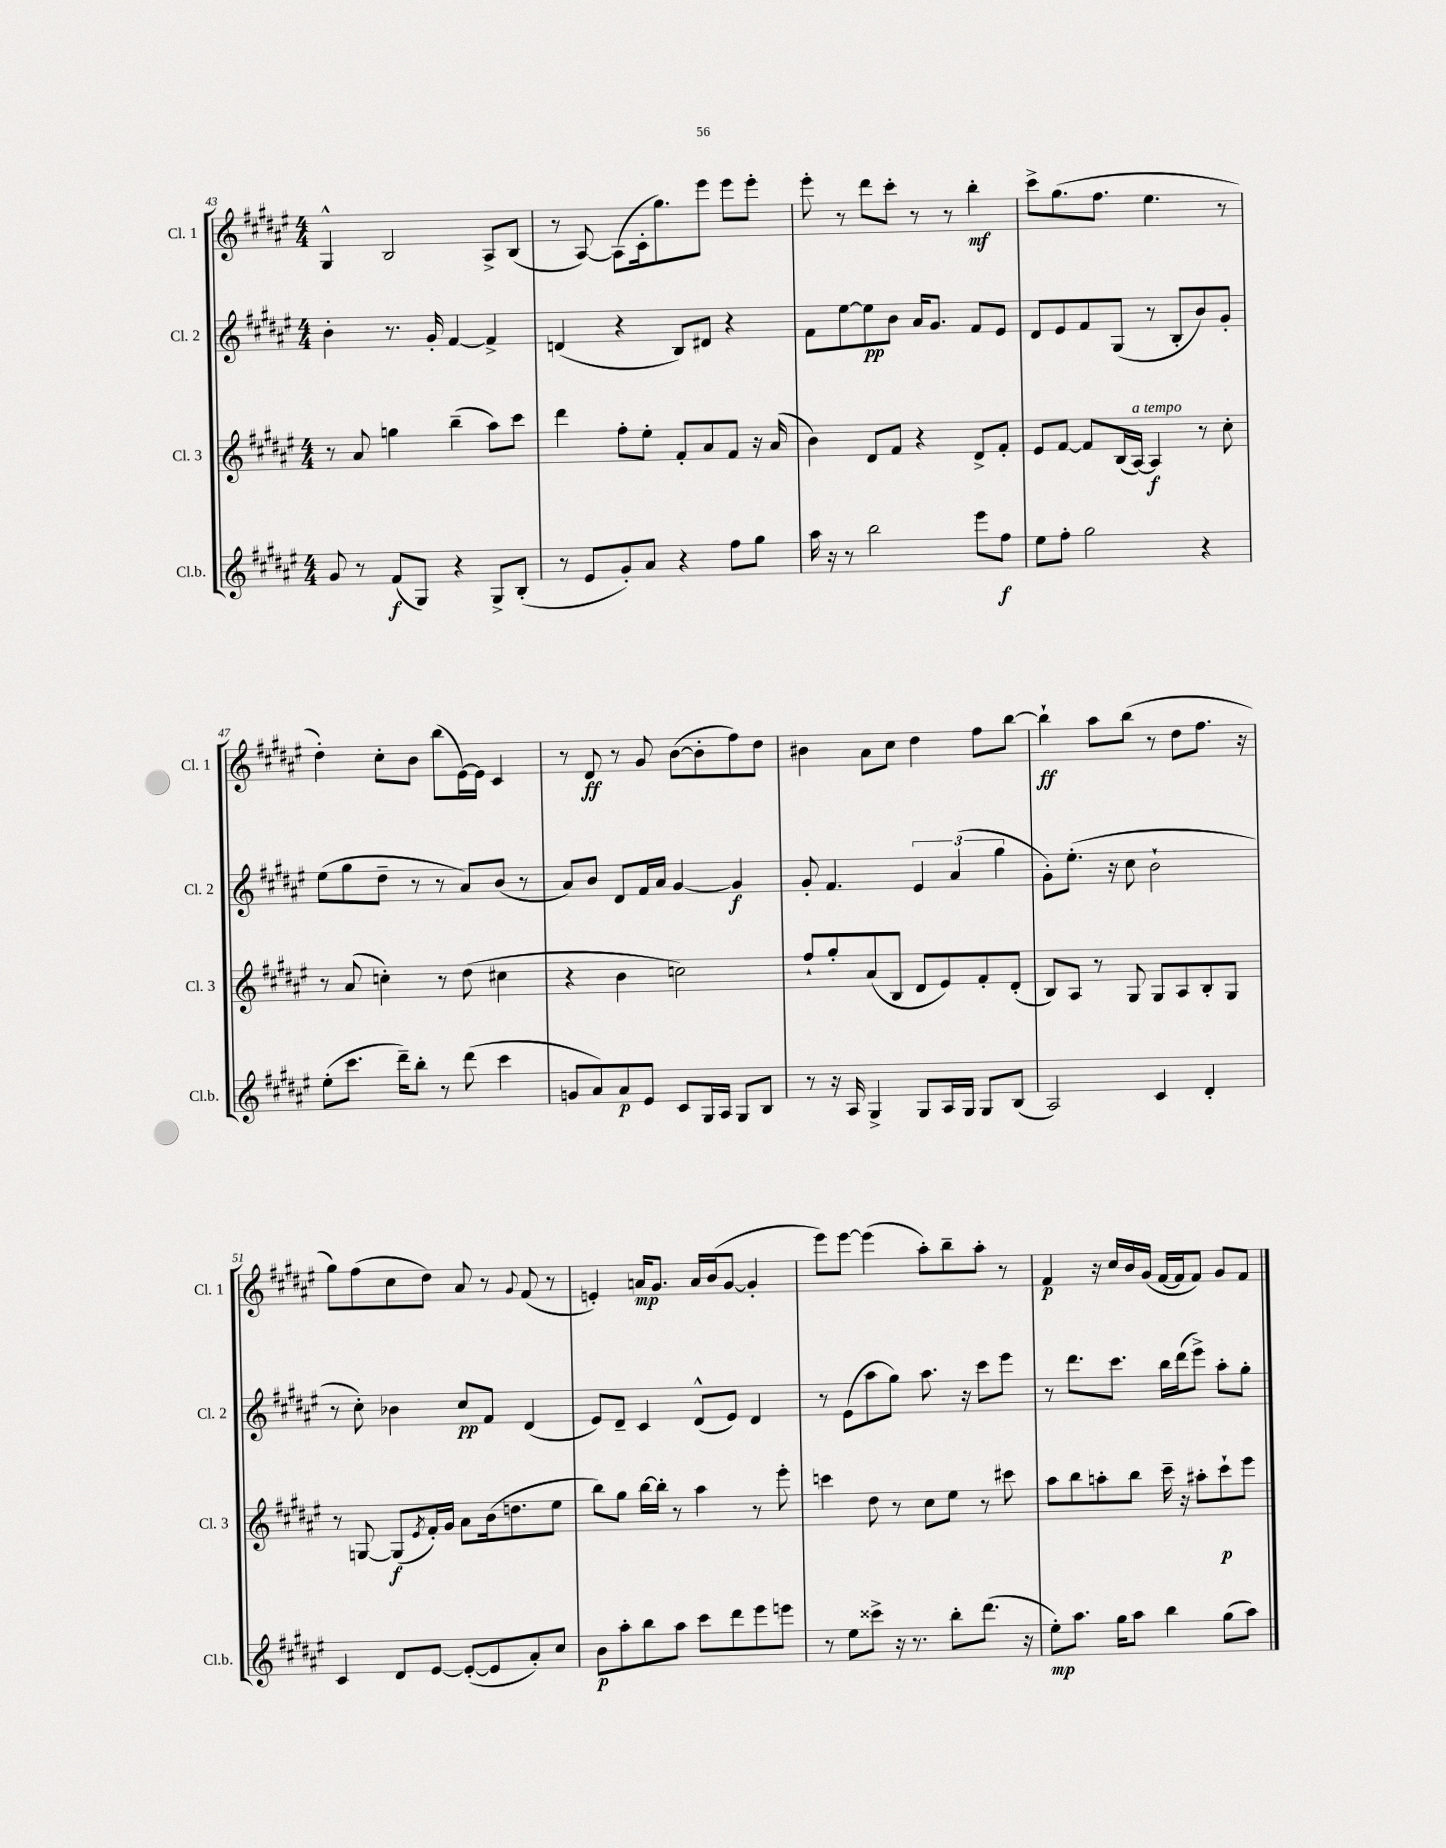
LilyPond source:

<<
\new StaffGroup <<
\new Staff = "s0" \with { instrumentName = "Cl. 1" shortInstrumentName = "Cl. 1" } {
    \clef treble \key fis \major \numericTimeSignature \time 4/4
    gis4-^ b2 ais8-> b8( |
    r8 ais8~) ais8( cis'16-. gis''8.) eis'''8 eis'''8 eis'''8-. |
    eis'''8-. r8 dis'''8 cis'''8-. r8 r8 b''4-.\mf |
    cis'''8-> gis''8.( fis''8. eis''4. r8 |
    dis''4-.) cis''8-. b'8 b''8( eis'16~) eis'16 cis'4 |
    r8 dis'8\ff r8 gis'8 b'8~( b'8-. fis''8) dis''8 |
    bis'4 ais'8 cis''8 dis''4 fis''8 b''8~ |
    b''4-!\ff ais''8 b''8( r8 dis''8 fis''8. r16 |
    gis''8) fis''8( cis''8 dis''8) ais'8 r8 \appoggiatura { gis'8 } fis'8( r8 |
    e'4-.) a'16\mp gis'8. a'16 b'16( gis'8~ gis'4-. |
    eis'''8) eis'''8~ eis'''4( ais''8-.) b''8-- ais''8-. r8 |
    fis'4\p r16 cis''16 b'16 gis'16( fis'16~ fis'16 fis'8) gis'8 fis'8 \bar "|." |
}
\new Staff = "s1" \with { instrumentName = "Cl. 2" shortInstrumentName = "Cl. 2" } {
    \clef treble \key fis \major \numericTimeSignature \time 4/4
    b'4-. r8. gis'16-. fis'4~ fis'4-> |
    d'4( r4 b8) dis'8 r4 |
    fis'8 eis''8~ eis''8\pp b'8 ais'16 gis'8. fis'8 eis'8 |
    dis'8 eis'8 fis'8 gis8( r8 b8-. b'8) gis'8-. |
    eis''8( gis''8 dis''8-- r8 r8 ais'8) b'8( r8 |
    ais'8) b'8 dis'8 fis'16 ais'16 gis'4~ gis'4\f |
    gis'8-. fis'4. \tuplet 3/2 { eis'4 ais'4( gis''4 } |
    gis'8-.) eis''8.-.( r16 cis''8 b'2-! |
    r8 cis''8-.) bes'4 cis''8\pp fis'8 dis'4( |
    eis'8) dis'8-- cis'4 dis'8-^( eis'8) dis'4 |
    r8 eis'8( ais''8 gis''8) ais''8. r16 cis'''8 eis'''8 |
    r8 dis'''8. cis'''8. b''16 dis'''16( eis'''8->) ais''8-. gis''8-. \bar "|." |
}
\new Staff = "s2" \with { instrumentName = "Cl. 3" shortInstrumentName = "Cl. 3" } {
    \clef treble \key fis \major \numericTimeSignature \time 4/4
    r8 ais'8 g''4 b''4--( ais''8) cis'''8 |
    dis'''4 fis''8-. eis''8-. fis'8-. ais'8 fis'8 r16 ais'16( |
    b'4) dis'8 fis'8 r4 dis'8-> fis'8-. |
    eis'8 fis'8~ fis'8 b16( ais16~^\markup { \italic "a tempo" }) ais4\f r8 cis''8-. |
    r8 ais'8( c''4-.) r8 dis''8( cis''4 |
    r4 b'4 c''2) |
    fis''8-! gis''8-. ais'8( b8 dis'8 eis'8) fis'8-. dis'8-.( |
    b8) ais8 r8 gis8 gis8 ais8 b8-. gis8 |
    r8 g8~ g8\f( \acciaccatura { eis'8 } fis'16-.) gis'16 ais'8 b'16( d''8. eis''8 |
    b''8) gis''8 b''16~ b''16-. r8 ais''4 r8 eis'''8-. |
    c'''4 dis''8 r8 cis''8 eis''8 r8 cis'''8 |
    ais''8 b''8 a''8-. b''8 cis'''16-- r16 ais''8-. cis'''8-!\p eis'''8 \bar "|." |
}
\new Staff = "s3" \with { instrumentName = "Cl.b." shortInstrumentName = "Cl.b." } {
    \clef treble \key fis \major \numericTimeSignature \time 4/4
    gis'8 r8 fis'8\f( gis8) r4 gis8-> b8-.( |
    r8 eis'8 gis'8-.) ais'8 r4 fis''8 gis''8 |
    ais''16 r16 r8 b''2 eis'''8 fis''8\f |
    eis''8 fis''8-. gis''2 r4 |
    eis''8-.( cis'''8. dis'''16--) b''8-. r8 dis'''8( cis'''4 |
    g'8 ais'8) ais'8\p eis'8 cis'8 gis16 ais16 gis8 b8 |
    r8 r16 ais16 gis4-> gis8 ais16 gis16 gis8 b8( |
    ais2) cis'4 dis'4-. |
    cis'4 dis'8 eis'8~ eis'8~-.( eis'8 ais'8-.) cis''8 |
    b'8\p ais''8-. b''8 ais''8 cis'''8 dis'''8 eis'''8 e'''8 |
    r8 eis''8 cisis'''8-> r16 r8. b''8-. dis'''8.( r16 |
    eis''8-.\mp) ais''8. gis''16 ais''8 b''4 gis''8( ais''8) \bar "|." |
}
>>
>>
\layout { \context { \Score currentBarNumber = #43 } }
